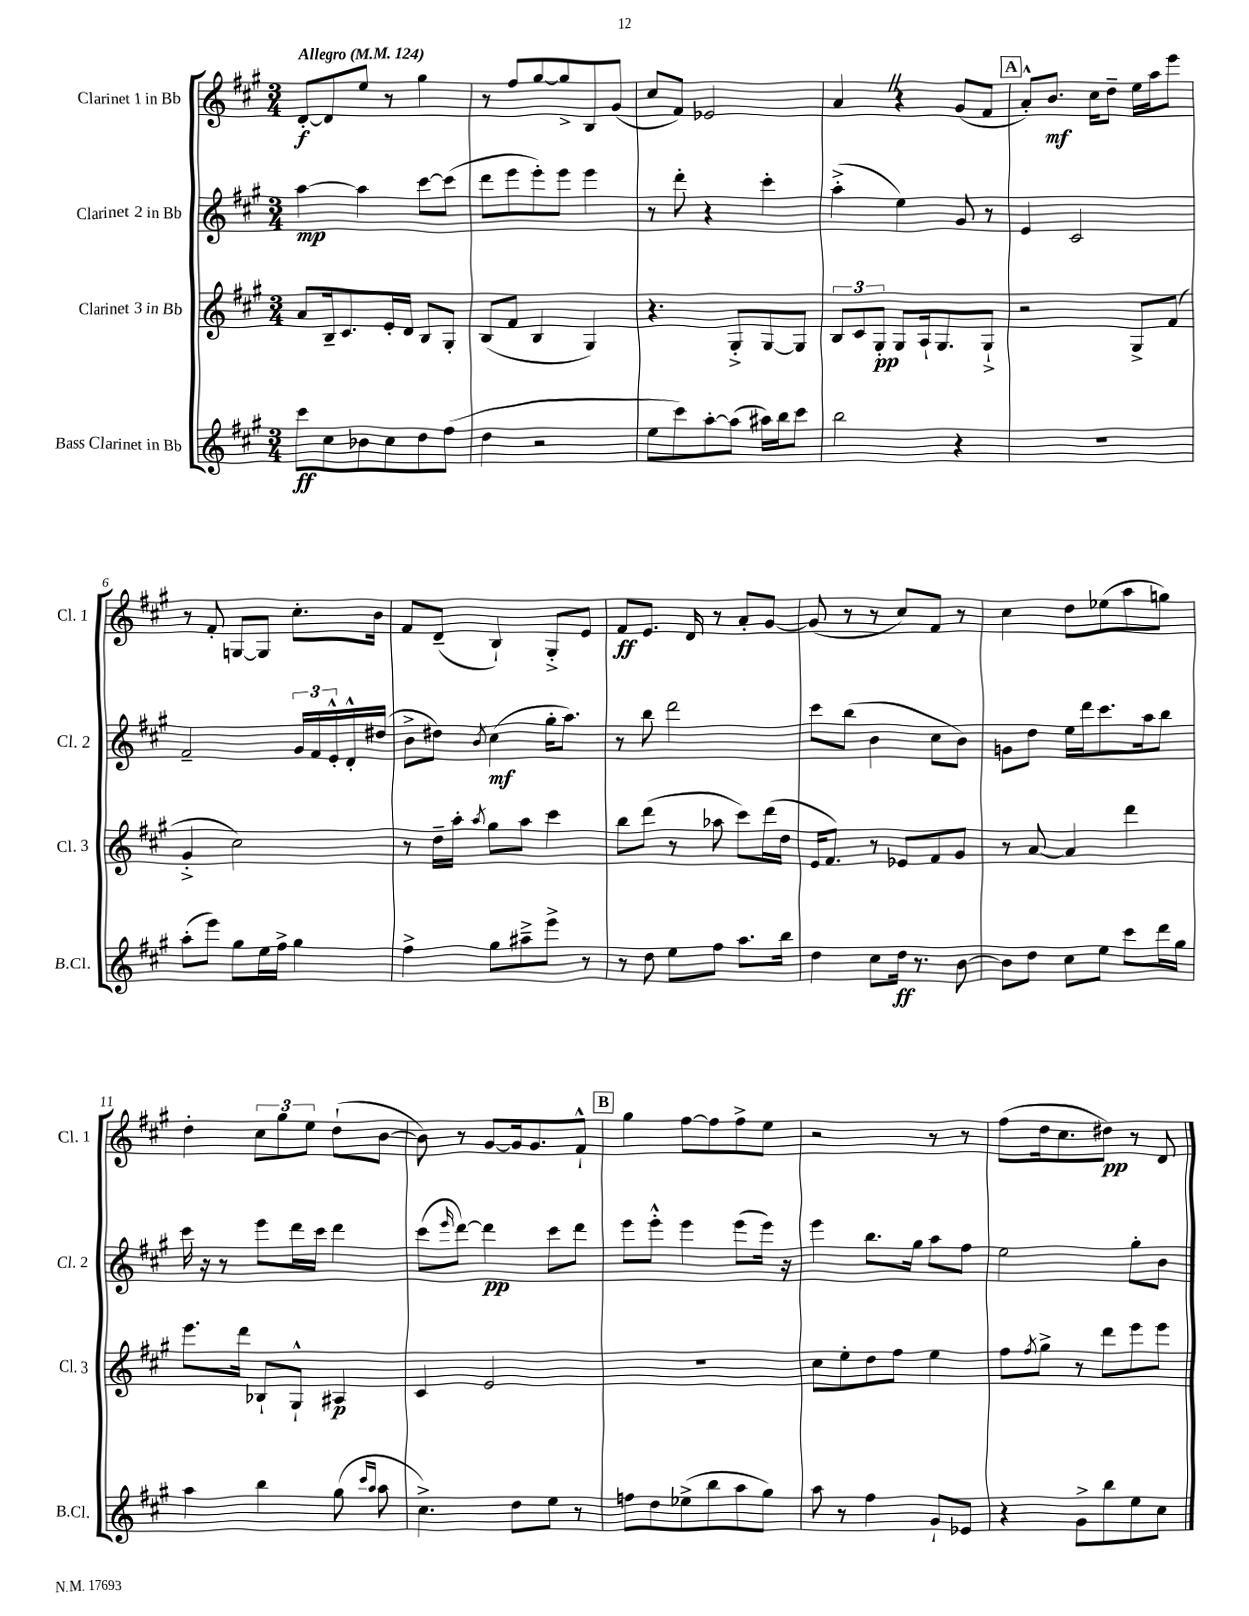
<<
\new StaffGroup <<
\new Staff = "s0" \with { instrumentName = "Clarinet 1 in Bb" shortInstrumentName = "Cl. 1" } {
    \clef treble \key a \major \numericTimeSignature \time 3/4 \tempo "Allegro" 4 = 124
    d'8~-.\f d'8 e''8 r8 gis''4 |
    r8 fis''8 gis''8~ gis''8-> b8 gis'8( |
    cis''8 fis'8) ees'2 |
    a'4 \once \override BreathingSign.text = \markup { \musicglyph "scripts.caesura.straight" } \breathe r4 gis'8( fis'8 |
    \mark \markup { \box "A" } a'8-.-^) b'8.\mf cis''16 d''8-- e''16 a''16 e'''8 |
    r8 fis'8-. g8~ g8 cis''8.-. b'16 |
    fis'8 d'8--( b4-!) gis8-.-> e'8 |
    fis'8\ff e'8. d'16 r8 a'8-. gis'8~ |
    gis'8( r8 r8 cis''8) fis'8 r8 |
    cis''4 d''8 ees''8( a''8 g''8) |
    d''4-. \tuplet 3/2 { cis''8 gis''8 e''8 } d''8-!( b'8~ |
    b'8) r8 gis'8~ gis'16 gis'8. fis'8-!-^ |
    \mark \markup { \box "B" } gis''4 fis''8~ fis''8 fis''8-> e''8 |
    r2 r8 r8 |
    fis''8( d''16 cis''8. dis''8\pp) r8 d'8 \bar "|." |
}
\new Staff = "s1" \with { instrumentName = "Clarinet 2 in Bb" shortInstrumentName = "Cl. 2" } {
    \clef treble \key a \major \numericTimeSignature \time 3/4
    a''4~\mp a''4 cis'''8~ cis'''8( |
    d'''8 e'''8 e'''8-.) e'''8 e'''4 |
    r8 d'''8-. r4 cis'''4-. |
    a''4-.->( e''4) gis'8 r8 |
    \mark \markup { \box "A" } e'4 cis'2 |
    fis'2-- \tuplet 3/2 { gis'16 fis'16 e'16-.-^ } d'16-.-^ dis''16( |
    b'8-> dis''8) \acciaccatura { b'8 } cis''4\mf( gis''16-. a''8.) |
    r8 b''8 d'''2 |
    cis'''8 b''8( b'4 cis''8 b'8) |
    g'8 d''8 e''16 d'''16 cis'''8. a''16 b''8 |
    cis'''16 r16 r8 e'''8 d'''16 cis'''16 d'''4 |
    cis'''8( \grace { e'''16 } d'''8~) d'''4\pp cis'''8 d'''8 |
    \mark \markup { \box "B" } e'''8 e'''8-.-^ e'''4 e'''8( e'''16) r16 |
    e'''4 b''8. gis''16 a''8 fis''8 |
    e''2 gis''8-. b'8 \bar "|." |
}
\new Staff = "s2" \with { instrumentName = "Clarinet 3 in Bb" shortInstrumentName = "Cl. 3" } {
    \clef treble \key a \major \numericTimeSignature \time 3/4
    a'8 b16-- cis'8. e'16-. d'16 b8 gis8-. |
    b8( fis'8 b4 gis4) |
    r4. gis8-.-> gis8~ gis8 |
    \tuplet 3/2 { b8 cis'8 gis8-.\pp } gis8 a16-! gis8. gis8-!-> |
    \mark \markup { \box "A" } r2 gis8-> fis'8( |
    gis'4-.-> cis''2) |
    r8 d''16-- a''16-. \acciaccatura { a''8 } gis''8 a''8 cis'''4 |
    b''8 d'''8( r8 aes''8 cis'''8) d'''16( d''16 |
    e'16 fis'8.) r8 ees'8 fis'8 gis'8 |
    r8 a'8~ a'4 d'''4 |
    e'''8. d'''16 bes8-! gis8-!-^ ais4\p |
    cis'4 e'2 |
    \mark \markup { \box "B" } R2. |
    cis''8 e''8-. d''8 fis''8 e''4 |
    fis''8 \acciaccatura { fis''8 } gis''8-> r8 d'''8 e'''8 e'''8 \bar "|." |
}
\new Staff = "s3" \with { instrumentName = "Bass Clarinet in Bb" shortInstrumentName = "B.Cl." } {
    \clef treble \key a \major \numericTimeSignature \time 3/4
    cis'''8\ff cis''8 bes'8 cis''8 d''8 fis''8( |
    d''4 r2 |
    e''8 cis'''8) a''8~-. a''8( ais''16) b''16 cis'''8 |
    b''2 r4 |
    \mark \markup { \box "A" } R2. |
    a''8-.( e'''8) gis''8 e''16 fis''16-> gis''4 |
    fis''4-> gis''8 ais''8---> e'''8-> r8 |
    r8 d''8 e''8 fis''8 a''8. b''16 |
    d''4 cis''8 d''16\ff r8. b'8~ |
    b'8 d''8 cis''8 e''8 cis'''8 d'''16 gis''16 |
    a''4 b''4 gis''8( \grace { cis'''16 a''16 } a''8 |
    cis''4.->) d''8 e''8 r8 |
    \mark \markup { \box "B" } f''8 d''8 ees''8->( b''8 a''8 gis''8) |
    a''8 r8 fis''4 gis'8-! ees'8 |
    r4 gis'8-> b''8 e''8 cis''8 \bar "|." |
}
>>
>>
